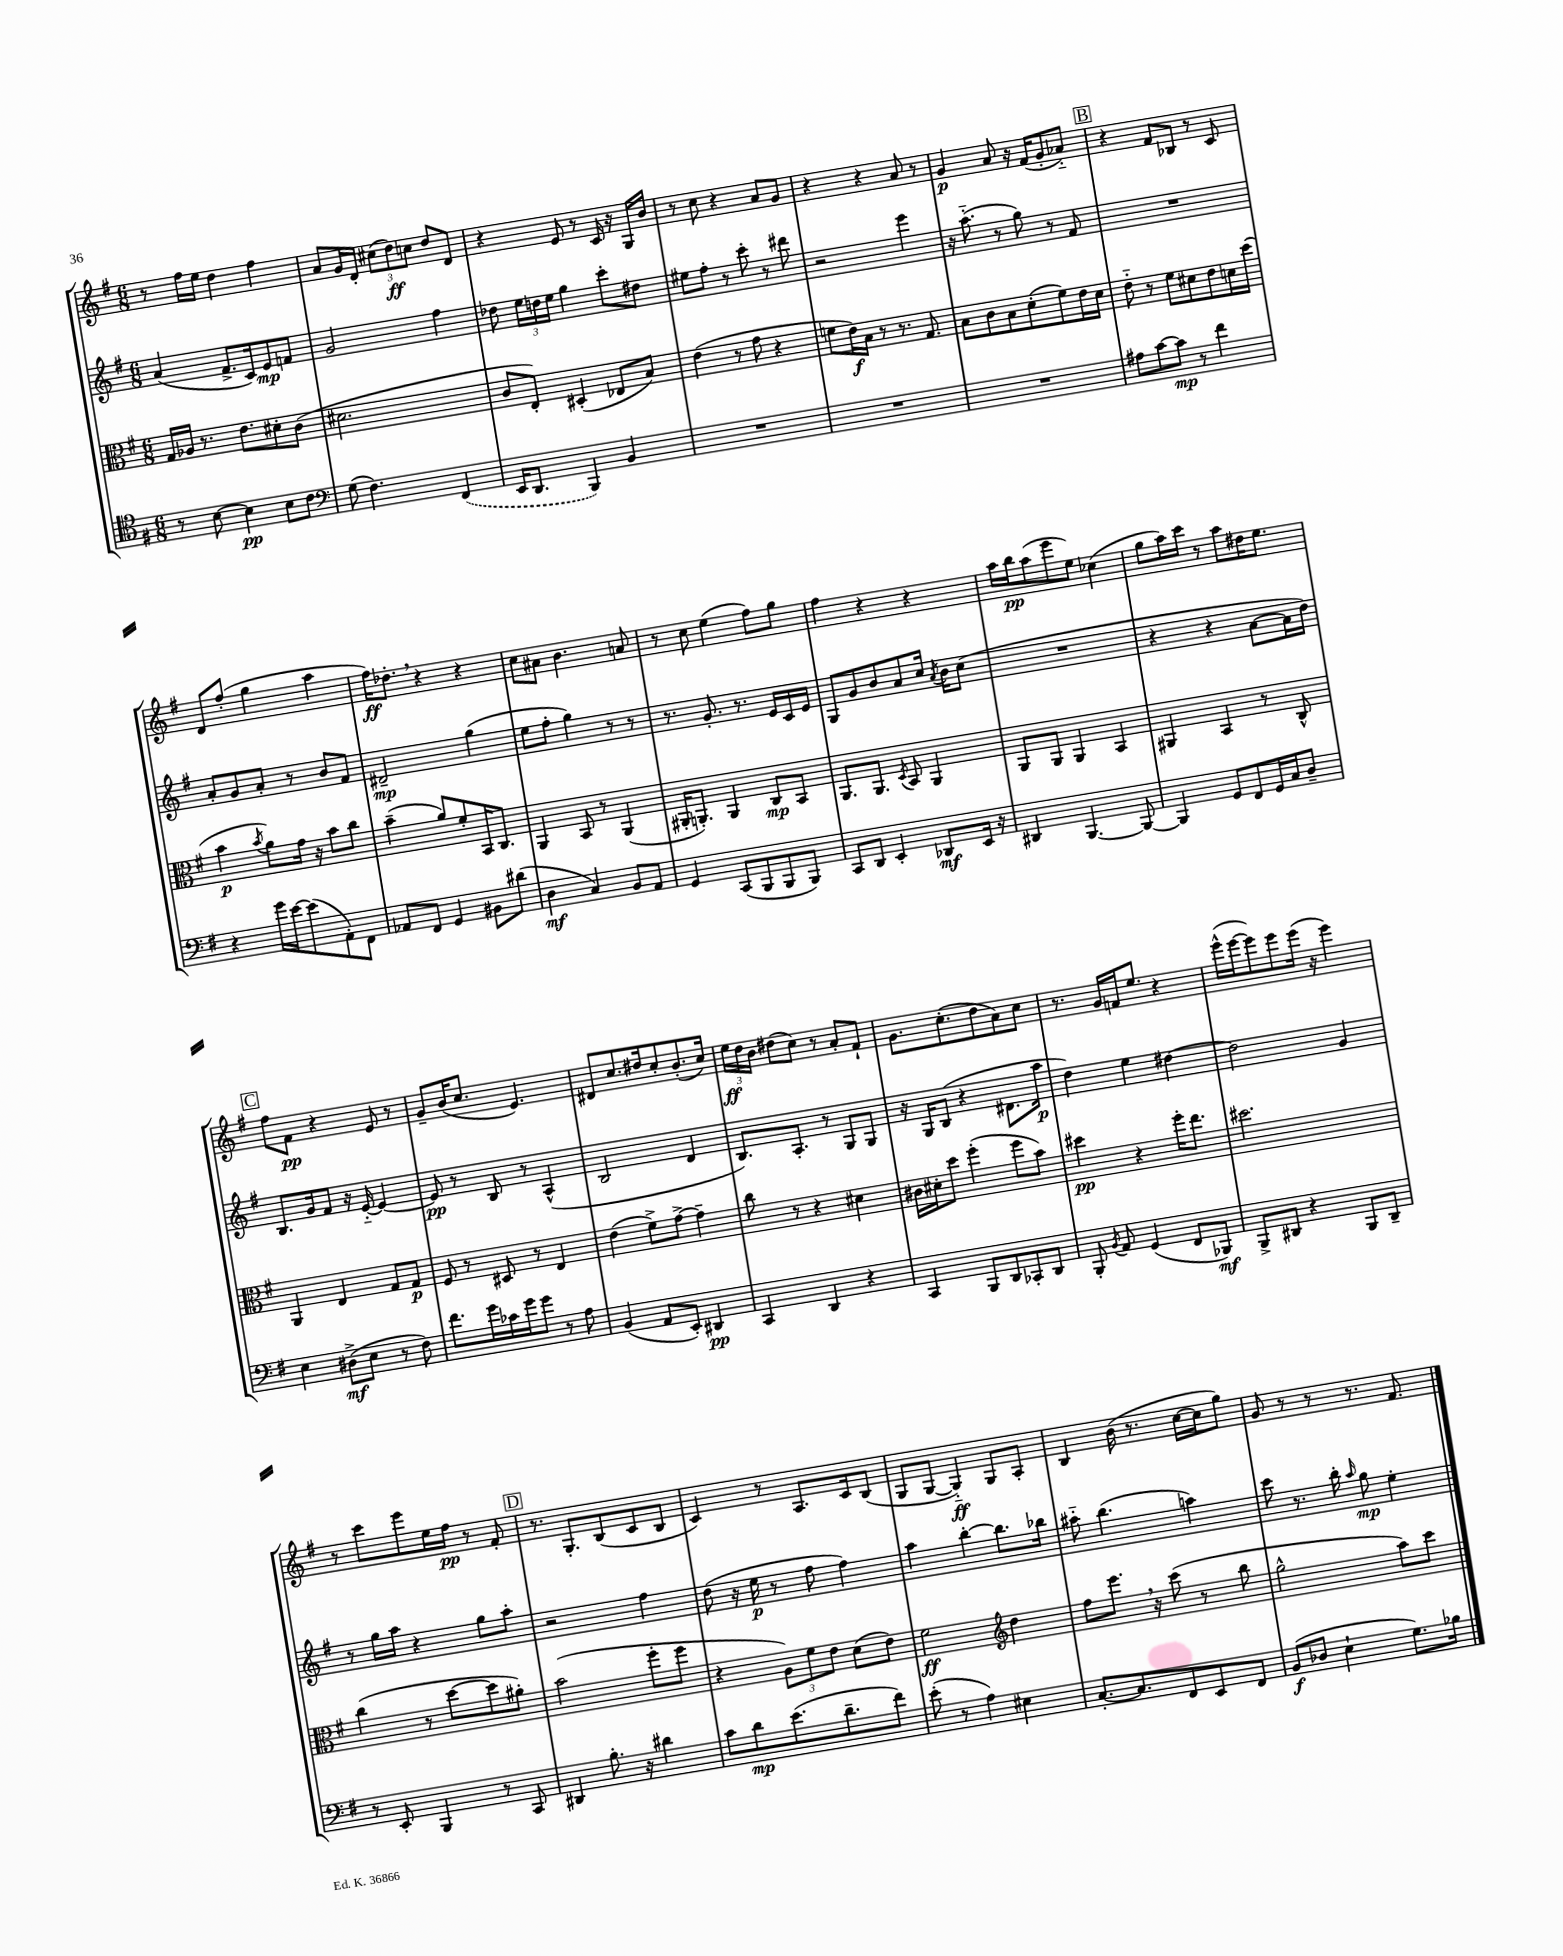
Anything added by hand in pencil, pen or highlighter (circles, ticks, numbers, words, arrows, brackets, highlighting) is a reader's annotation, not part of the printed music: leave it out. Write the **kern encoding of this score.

**kern	**kern	**kern	**kern
*staff4	*staff3	*staff2	*staff1
*clefC4	*clefC3	*clefG2	*clefG2
*k[f#]	*k[f#]	*k[f#]	*k[f#]
*M6/8	*M6/8	*M6/8	*M6/8
8r	16G/LL	(4a/	8r
.	16A-/JJ	.	.
[8B\	8.r	.	16ff#\LL
.	.	.	16ee\JJ
4B\]	.	8.f#^/L	4dd\
.	8.e\L	.	.
.	.	16c/k)	.
8B\L	8d#'\	8e/	4ff#\
8c\J	(8c\J	8f/J	.
=	=	=	=
*clefF4	*	*	*
(8G\	2.d#\	2g/	8a/L
4.F#\)	.	.	16g/L
.	.	.	16d'/JJ
.	.	.	(12cc#\L
.	.	.	12dd\)
.	.	.	12cc\J
(4FF#/	.	4ff#\	8dd/L
.	.	.	8d/J
=	=	=	=
16EE/LK	8c/L	8dd-\	4r
8.DD/J	.	.	.
.	8E'/J)	24ee\LL	.
.	.	24dd\	.
.	.	24ee\JJ	.
4BBB/)	(4D#'/	4gg\	8e/
.	.	.	8r
4BB/	8E-/L	8ccc'\L	16c/
.	.	.	16r
.	8B/J)	8dd#\J	16G/LL
.	.	.	16b/JJ
=	=	=	=
2.r	(4e\	8ee#\L	8r
.	.	8ff#'\J	8cc\
.	8r	8r	4r
.	8g\	8ccc'\	.
.	4r	8r	8a/L
.	.	8ddd#\	8g/J
=	=	=	=
2.r	8f\L	2r	4r
.	16e\L)	.	.
.	16B\JJ	.	.
.	8r	.	4r
.	8.r	.	.
.	.	4eee\	8a/
.	8.G/	.	.
.	.	.	8r
=	=	=	=
2.r	8B\L	16r	4g/
.	.	(8.aa'~\	.
.	8c\	.	.
.	8B\	8r	8a/
.	(8d'\	8gg\)	16r
.	.	.	(16f#/LK
.	8f#\)	8r	8g'/
.	16e\L	8f#/	8a-'~/J)
.	16d\JJ	.	.
=	=	=	=
8A#\L	8e'~\	2.r	4r
[8c\	8r	.	.
8c\]J	8f#\L	.	8f#/L
8r	8d#\	.	8B-/J
4f#\	8e\	.	8r
.	16d\L	.	8c/
.	(16dd\JJ	.	.
=	=	=	=
4r	4b\	8a'/L	8d/L
.	.	8g/	(8ff#'/J
.	8qb/	.	.
16g\LL	8a\L)	8a'/J	4gg\
[16e\J	.	.	.
(8e\]	16g\Jk	8r	.
.	16r	.	.
8AA'\)	8b\L	8b/L	4aa\
8FF#\J	8cc\J	8f#/J	.
=	=	=	=
8AA-/L	(4b~\	2d#~/	16ff#\LK)
.	.	.	8.dd-'\J
8FF#/J	.	.	.
4GG/	8a/L)	.	4r
.	8f#'/	.	.
8BB#\L	16BB/K	(4gg\	4r
.	8.C/J	.	.
(8d#\J	.	.	.
=	=	=	=
4D\	4AA/	8ee\L	8cc\L
.	.	8ff#'\J	8a#\J
4C/)	8BB/	4gg\)	4.b\
.	8r	.	.
8BB/L	(4AA/	8r	.
8AA/J	.	8r	8a/
=	=	=	=
4GG/	16AA#'/LK	8.r	8r
.	8.AA'/J)	.	.
.	.	.	8cc\
.	.	8.g'/	.
(8CC/L	4AA/	.	(4ee\
8BBB/	.	8.r	.
8BBB/	8C/L	.	8ff#\L)
.	.	16e/LL	.
8BBB/J)	8BB/J	16c/	8gg\J
.	.	16e/JJ	.
=	=	=	=
8CC/L	8.AA/L	8G/L	4ff#\
8DD/J	.	8g/	.
.	8.AA/J	.	.
4EE'/	.	8b/	4r
.	8qD/	.	.
.	8BB/	8a/	.
8DD-/L	4AA/	16cc/Jk	4r
.	.	8qa/	.
.	.	16b\LK	.
16EE/Jk	.	(8cc\J	.
16r	.	.	.
=	=	=	=
4DD#/	8AA/L	2.r	16aa\LL
.	.	.	16bb\J
.	8AA/J	.	(8aa\
[4.BBB/	4AA/	.	8eee\
.	.	.	8ee\J)
.	4BB/	.	(4cc-\
8BBB/_	.	.	.
=	=	=	=
4BBB/]	4AA#/	4r	8gg\L
.	.	.	16aa\L)
.	.	.	16ccc\JJ
8GG/L	4BB/	4r	8r
8FF#/	.	.	8aa\L
16GG/L	8r	[8a\L	16dd#\K
16C/J	.	.	8.ee\J
8D~/J	8C^^/	16a\]L	.
.	.	16dd\JJ)	.
=	=	=	=
4E\	4AA/	8.B/L	8ff#\L
.	.	.	8f#\J
.	.	16g/k	.
(8D#^\L	4E/	8f#/J	4r
8E\J	.	16r	.
.	.	[16e'~/	.
8r	8G/L	4e/_	8e/
8F#\)	8G/J	.	8r
=	=	=	=
8.f#\L	8F#/	8e/]	8g~/L
.	8r	8r	(16b/K
16g\L	.	.	8.cc/J
16c-\	8D#/	8B/	.
16g\J	.	.	.
8g\J	8r	8r	4.e/)
8r	4E/	(4A^^/	.
8A\	.	.	.
=	=	=	=
(4BB/	(4e\	2B/	8d#/L
.	.	.	8.cc/
8AA/L	8f#^\L)	.	.
.	.	.	16dd#/k
8EE'/J)	[8g^\J	.	8cc'/
4DD#/	4g~\]	4d/	(8.b'/
.	.	.	16cc/Jk)
=	=	=	=
4CC/	8cc\	8.B/L)	24ee\LL
.	.	.	24dd\
.	.	.	24b\JJ
.	8r	.	(8dd#\L
.	.	8.A'/J	.
4DD/	4r	.	8cc\J)
.	.	8r	8r
4r	4d#\	8G/L	8a'/L
.	.	8G/J	8f#`/J
=	=	=	=
4CC/	16c#\LL	16r	8.g\L
.	16d#'\J	16G/LK	.
.	8dd\J	(8B/J	.
.	.	.	(8.cc'\
8BBB/L	(4ff#'\	4r	.
8DD/	.	.	8dd\
8CC-'/	8ff#\L	8.d#\L	8a\)
8DD/J	8b\J)	.	8cc\J
.	.	16aa\Jk	.
=	=	=	=
8BBB'/	4dd#\	4dd\)	8.r
8qBB/	.	.	.
8AA/	.	.	.
.	.	.	16g/LL
(4GG/	4r	4ee\	16f/J
.	.	.	8.ee/J
8FF#/L	16ff#'\LK	[4dd#\	4r
.	8.ee\J	.	.
8BBB-/J)	.	.	.
=	=	=	=
8BBB^/L	2.dd#\	2dd#\]	(16eee^^\LL
.	.	.	[16eee\J
8DD#/J	.	.	8eee\])
4r	.	.	8eee\
.	.	.	(16eee\Jk
.	.	.	16r
8BBB/L	.	4g/	4eee\)
8DD#~/J	.	.	.
=	=	=	=
8r	(4cc\	8r	8r
8EE'/	.	16gg\LL	8ccc\L
.	.	16aa\JJ	.
4BBB/	8r	4r	8eee\
.	[8dd\L	.	16ee\L
.	.	.	16ff#\JJ
8r	8dd\]	8gg\L	8r
8CC/	8a#'\J)	8aa'\J	8f#'/
=	=	=	=
4DD#/	(2b\	2r	8.r
.	.	.	8.G'/L
8.B'\	.	.	.
.	.	.	(8B/
16r	.	.	.
4d#\	8ff#'\L	4ff#\	8c/
.	8ff#\J	.	8B/J
=	=	=	=
8c\L	4r	(8dd\	4c/)
8d\	.	16r	.
.	.	16ee\	.
(8.e\	12A\L)	8r	8r
.	12f#\	.	.
.	.	8ff#\	8.A/L
.	12e\J	.	.
8.d~\	.	.	.
.	(8d\L	4ff#\)	.
.	.	.	16c/k
8f#\J)	8e\J)	.	(8B/J
=	=	=	=
(8e'\	2f#\	4aa\	8G/L
8r	.	.	[8G/J
4A\)	.	[4bb'\	4G'~/])
*	*clefG2	*	*
4E#\	4dd\	8.bb\]L	8G/L
.	.	.	8A'/J
.	.	16bb-\Jk	.
=	=	=	=
[8.C'/L	8ff#\L	8aa#'~\	4B/
.	8.eee\J	(4.bb\	.
8.C/]	.	.	.
.	.	.	(16b\
.	16r	.	8.r
8FF#/	(8ccc\	.	.
8EE/	8r	4aa\)	[16cc\LL
.	.	.	16cc\]J
8FF#/J	8bb\	.	8gg\J)
=	=	=	=
(8BB/L	2gg^^\	8ccc\	8g/
8D-/J	.	8.r	8r
4E`\	.	.	8r
.	.	16bb'\	.
.	.	16qqaa/	.
.	.	8gg\	8.r
8.G\L)	8aa\L)	4ee'\	.
.	.	.	8.f#/
.	8ccc\J	.	.
16B-\Jk	.	.	.
==	==	==	==
*-	*-	*-	*-
